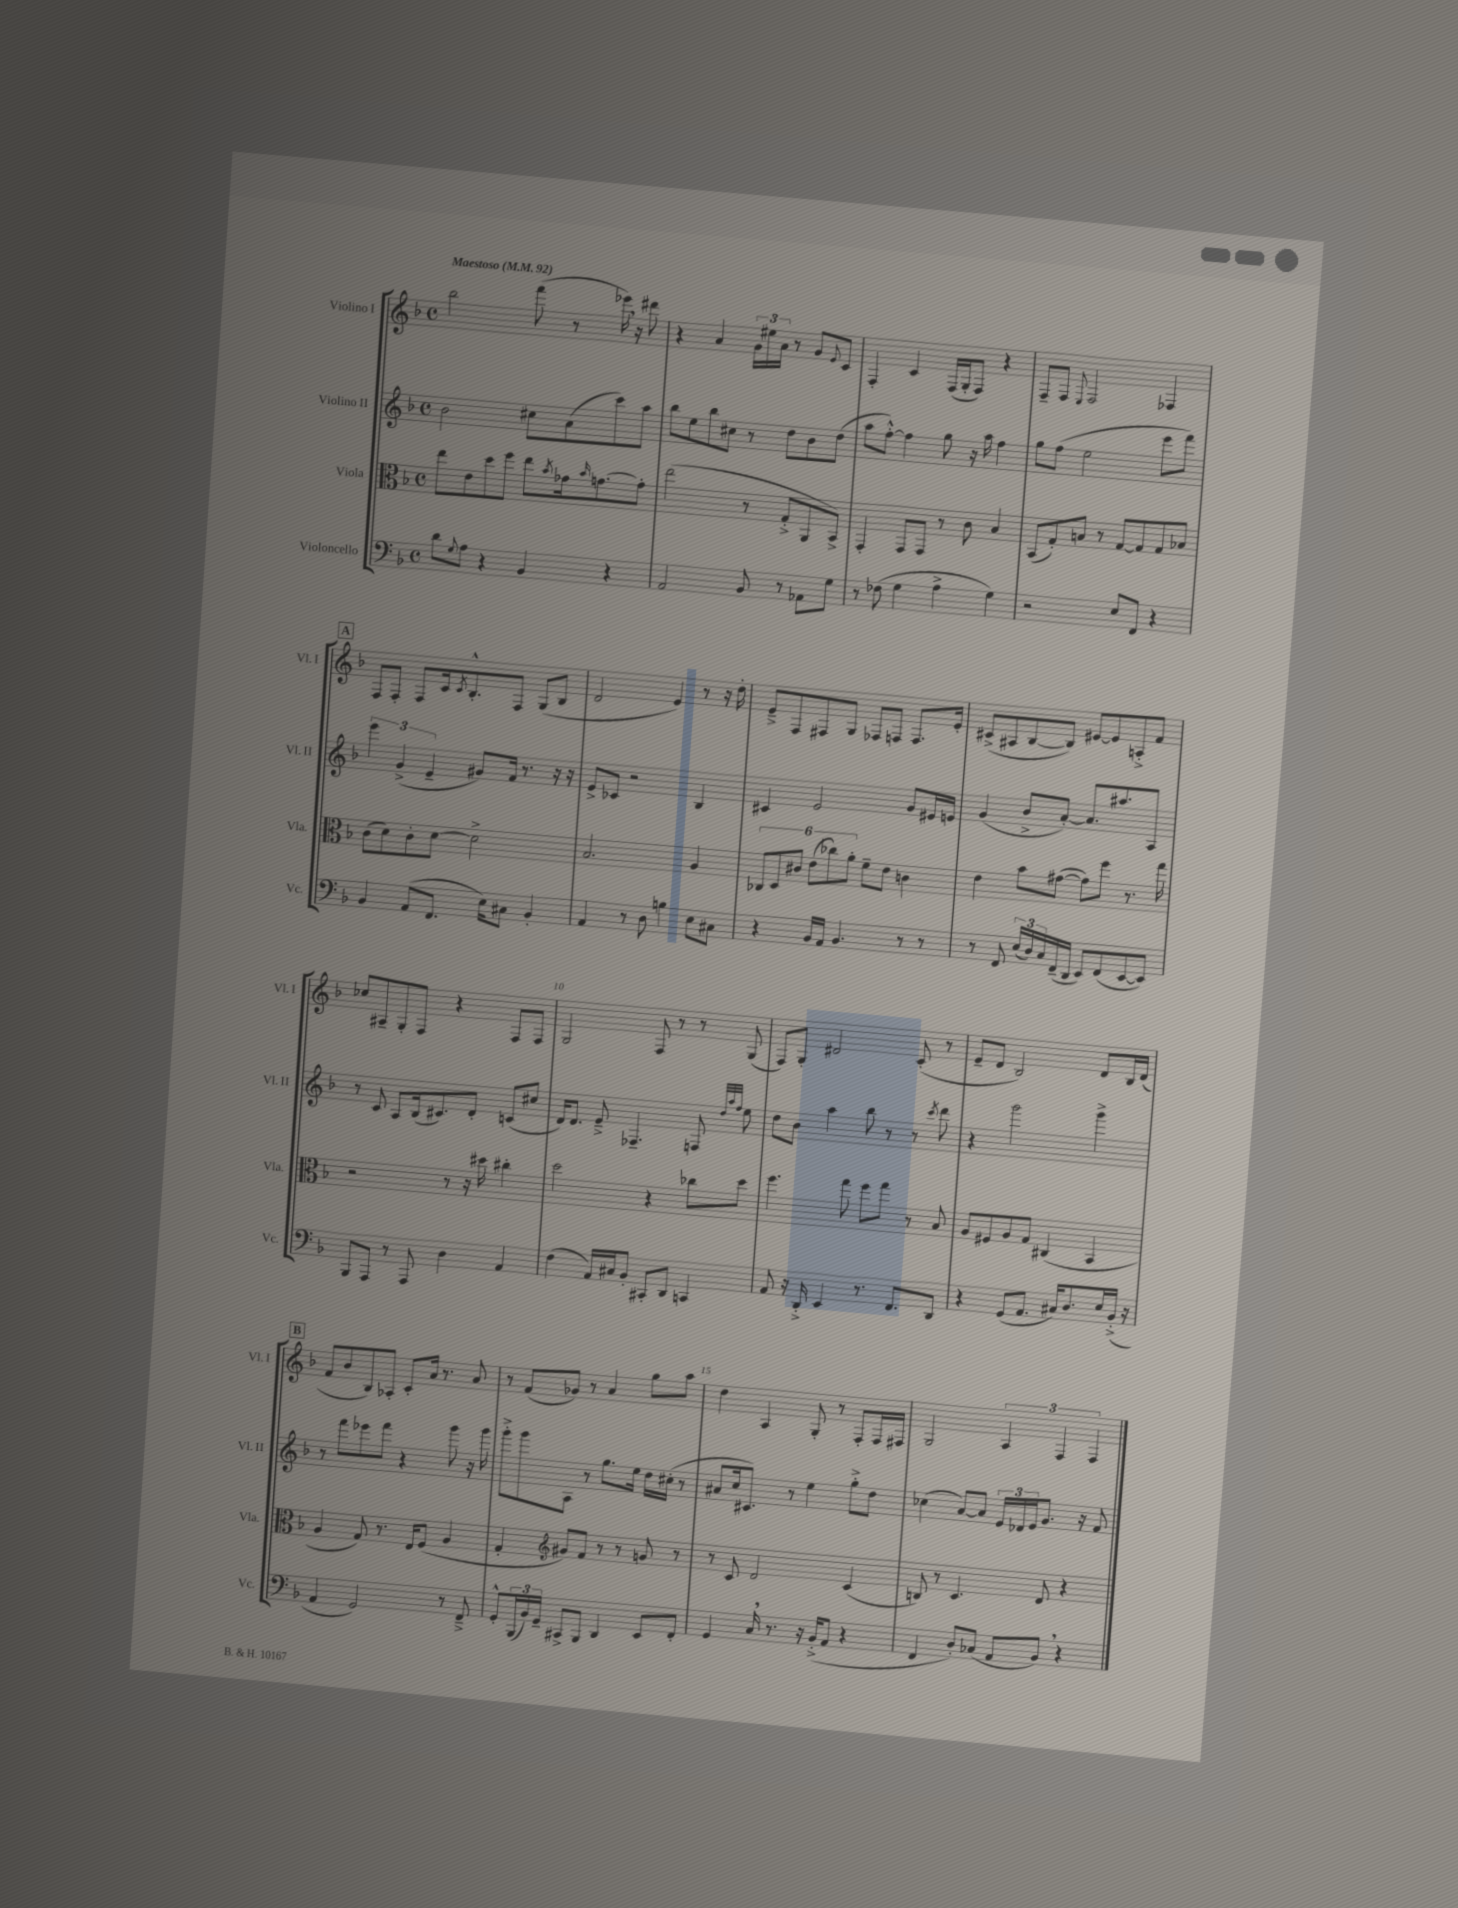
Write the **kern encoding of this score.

**kern	**kern	**kern	**kern
*staff4	*staff3	*staff2	*staff1
*clefF4	*clefC3	*clefG2	*clefG2
*k[b-]	*k[b-]	*k[b-]	*k[b-]
*M4/4	*M4/4	*M4/4	*M4/4
*met(c)	*met(c)	*met(c)	*met(c)
*MM92	*MM92	*MM92	*MM92
8d	8ee	2b-	2bb-
8qqG	.	.	.
8A	8e	.	.
4r	8dd	.	.
.	8ff	.	.
4BB-	8ee	8cc#	(8fff
.	8qb-	.	.
.	16g-	(8a	8r
.	16qqb-	.	.
.	[8.g	.	.
4r	.	8ccc)	16eee-)
.	.	.	16r
.	8g']	8aa	8ddd#
=	=	=	=
2AA	(2ee	8bb-	4r
.	.	8ee	.
.	.	8bb-	4a
.	.	8cc#	.
8BB-	8r	8r	24g
.	.	.	24ee#
.	.	.	24a
8r	8G'^	8dd	8r
8AA-	8AA	8b-	8g
.	.	.	8qqe
8G	8BB-^)	(8dd	8c
=	=	=	=
8r	4GG'	8aa	4F'
(8F-	.	[8ff'^^)	.
4G	8GG	4ff]	4c
.	8GG	.	.
4A^	8r	8gg	(16F
.	.	.	16G'
.	8c	16r	8F)
.	.	16aa	.
4G)	4B-	4ff	4r
=	=	=	=
2r	(8BB-	8gg	8F~
.	8G')	(8ff	8F
.	.	.	8qqE
.	8B	2ee	2F
.	8r	.	.
8E	[8G	.	.
8FF	8G]	.	.
4r	8G	8eee	4F-
.	8B-	8fff)	.
=	=	=	=
4BB-	(8c	6eee	8F
.	8d)	.	8F'
.	.	(6g^	.
(8AA	8c'	.	8F
.	.	6e~	.
8.FF	[8d	.	16c
.	.	.	8qc
.	.	.	8.B-'^^
.	2d^]	8g#)	.
16E)	.	.	.
8C#	.	16f	8F
.	.	8.r	.
4BB-'	.	.	(8G
.	.	16r	8B-
.	.	16r	.
=	=	=	=
4AA	2.B-	8e^	2d
.	.	8c-	.
8r	.	2r	.
8D	.	.	.
4B	.	.	4e)
8E	4A	4B-	8r
8C#	.	.	16r
.	.	.	16dd'
=	=	=	=
4r	12C-	4c#	8e~^
.	12D	.	.
.	.	.	8F
.	12c#	.	.
16BB-	(12e	2e	8F#
16AA	.	.	.
.	12cc-)	.	.
4.BB-	.	.	8G
.	12a'	.	.
.	8f~	.	8F-
.	8e	.	8F
8r	4c	8g	8.F
8r	.	16e#	.
.	.	16e	16e'
=	=	=	=
8r	4e	(4g	(8c#^
8FF	.	.	8A#
(24E	8b-	8b-^	[8B-
24D)	.	.	.
24C	.	.	.
(16FF~	([8g#	[8a')	8B-])
16DD	.	.	.
8EE)	8g#])	8.a]	[8e#
(8FF	8ff	.	8e#]
.	.	8.aa#	.
[8EE	8.r	.	8A'^
8EE])	.	8A	8f
.	16gg	.	.
=	=	=	=
8BBB-	2r	8r	8cc-
8AAA	.	8c	8A#~
8r	.	8A	8G'
8AAA	.	(16B-	8F
.	.	8.c#)	.
4D	8r	.	4r
.	16r	8d'	.
.	16dd#	.	.
4AA	4cc#'	(8c	8F
.	.	8cc#	8F
=	=	=	=
(4F	2dd	16d)	2G
.	.	8.d	.
16AA)	.	8e~^	.
16C#	.	.	.
8BB-'	.	4.F-~	.
8CC#'	4r	.	8F
8DD	.	.	8r
4CC	8cc-	8F	8r
.	.	32qqdd	.
.	.	32qqaa	.
.	.	32qqff	.
.	8dd	8ee	(8G
=	=	=	=
8AA	4.ff	8dd	8F)
16r	.	8b-	8G'
16DD'^	.	.	.
4EE	.	4aa	2d#
.	8gg	.	.
8.r	8ff	8bb-	.
.	8gg	8r	.
8.FF	.	.	.
.	8r	8r	(8c'
.	.	8qccc	.
8DD	8B-	8ddd	8r
=	=	=	=
4r	8A	4r	8e~
.	8F#	.	8d
(8GG	8A	2ggg	2B-)
8.AA	8G	.	.
.	(4C#	.	.
16C#)	.	.	.
8.D	.	.	.
.	4BB-	4ggg^	8d
16E	.	.	.
(16BB-'^	.	.	16B-
16r	.	.	(16d
=	=	=	=
4AA	4A	8r	8f
.	.	8fff	8b-
2GG)	8G)	8eee-	8B-)
.	8.r	8fff	8A-'
.	.	4r	8c'
.	16E	.	.
.	(8F	.	16a
.	.	.	8.r
8r	4A	8ggg	.
8FF~^	.	16r	8a
.	.	16ggg	.
=	=	=	=
8GG'^^	4G'	8ggg'^	8r
(24BBB-	.	8ggg	(8f
24BB-)	.	.	.
24GG~	.	.	.
*	*clefG2	*	*
8CC#^	8g#)	8A	8g-)
8BBB-	8f	8r	8r
4DD	8r	8.gg	4a
.	8r	.	.
.	.	16ee	.
8EE	8g	16dd	8gg
.	.	(16cc#'	.
8FF'	8r	8r	8aa
=	=	=	=
4GG	8r	8a#	4dd
.	8c	16cc	.
.	.	8.c#)	.
16C	2d	.	4A
8.r	.	.	.
.	.	8r	.
16r	.	4ee	8G'
(16BB-'^	.	.	.
8AA	.	.	8r
4r	(4c	8gg'^	8F'
.	.	8dd	16F
.	.	.	16F#
=	=	=	=
4FF	8B)	(4cc-	2G
.	8r	.	.
8D')	4.c	[8a)	.
(8C-	.	8a]	.
8AA	.	24e	6A
.	.	24d-	.
.	.	24e	.
8BB-)	8d	8.g	.
.	.	.	6F
4r	4r	.	.
.	.	16r	.
.	.	.	6F
.	.	8f	.
==	==	==	==
*-	*-	*-	*-
